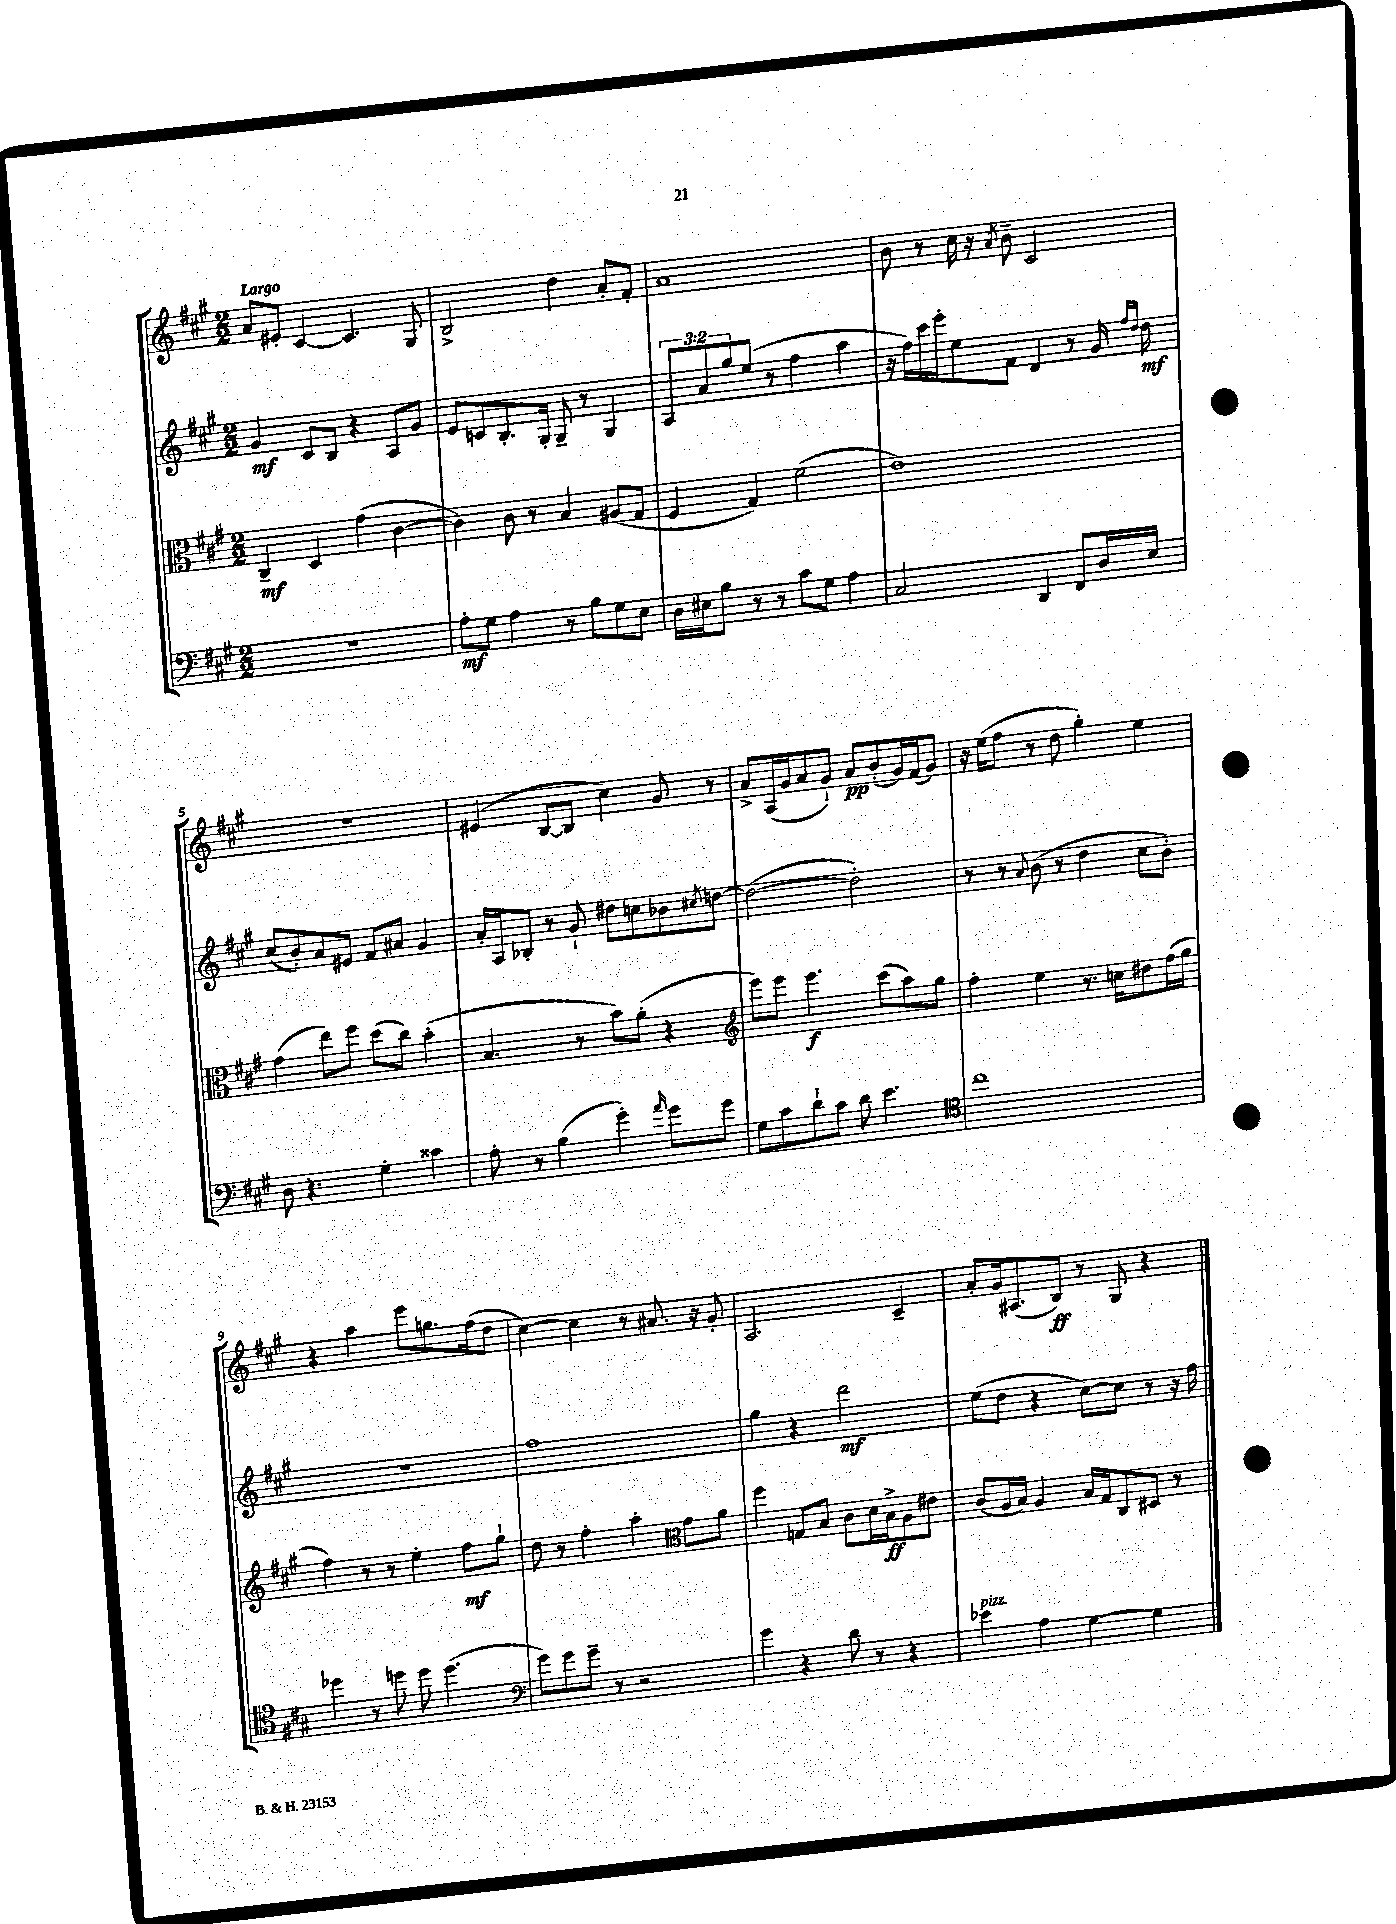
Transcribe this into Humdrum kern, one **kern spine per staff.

**kern	**dynam	**kern	**dynam	**kern	**dynam	**kern	**dynam
*part4	*part4	*part3	*part3	*part2	*part2	*part1	*part1
*staff4	*staff4	*staff3	*staff3	*staff2	*staff2	*staff1	*staff1
*clefF4	*	*clefC3	*	*clefG2	*	*clefG2	*
*k[f#c#g#]	*	*k[f#c#g#]	*	*k[f#c#g#]	*	*k[f#c#g#]	*
*M2/2	*	*M2/2	*	*M2/2	*	*M2/2	*
=1	=1	=1	=1	=1	=1	=1	=1
!	!	!	!	!	!	!LO:TX:a:B:t=Largo	!
1r	.	4C#~/	mf	4g#/	mf	8a/L	.
.	.	.	.	.	.	8e#X'/J	.
.	.	4D/	.	8c#/L	.	[4c#/	.
.	.	.	.	8B/J	.	.	.
.	.	(4g#\	.	4r	.	4.c#/]	.
.	.	[4c#\	.	8A/L	.	.	.
.	.	.	.	8g#/J	.	8G#/	.
=2	=2	=2	=2	=2	=2	=2	=2
8A'\L	mf	4c#\])	.	8e/L	.	2B^/	.
8G#\J	.	.	.	8cn/	.	.	.
4A\	.	8c#\	.	8.B'/	.	.	.
.	.	8r	.	.	.	.	.
.	.	.	.	16G#'/Jk	.	.	.
8r	.	4B/	.	8G#~/	.	4dd\	.
8B\L	.	.	.	8r	.	.	.
8G#\	.	(8A#X/L	.	4G#/	.	8a'/L	.
8E\J	.	8G#/J	.	.	.	8f#'/J	.
=3	=3	=3	=3	=3	=3	=3	=3
16D\LL	.	4F#/	.	12A/L	.	1a	.
16E#X\J	.	.	.	.	.	.	.
.	.	.	.	12a/	.	.	.
8B\J	.	.	.	.	.	.	.
.	.	.	.	12gg#/	.	.	.
8r	.	4G#/)	.	(8ee/J	.	.	.
8r	.	.	.	8r	.	.	.
8c#\L	.	(2f#\	.	4ff#\	.	.	.
8G#\J	.	.	.	.	.	.	.
4A\	.	.	.	4aa\	.	.	.
=4	=4	=4	=4	=4	=4	=4	=4
2C#/	.	1e)	.	16r	.	8b\	.
.	.	.	.	16ff#\LL)	.	.	.
.	.	.	.	16ccc#\	.	8r	.
.	.	.	.	16eee'\J	.	.	.
.	.	.	.	8ee\	.	16cc#\	.
.	.	.	.	.	.	16r	.
.	.	.	.	.	.	8qa/	.
.	.	.	.	8f#\J	.	8b~\	.
4DD/	.	.	.	4d/	.	2c#/	.
8FF#/L	.	.	.	8r	.	.	.
16D/L	.	.	.	16g#/	.	.	.
.	.	.	.	16qqff#/LL	.	.	.
.	.	.	.	16qqdd/JJ	.	.	.
16E/JJ	.	.	.	16dd\	mf	.	.
!!LO:LB:g=z
=5	=5	=5	=5	=5	=5	=5	=5
8D\	.	(4g#\	.	(8cc#/L	.	1r	.
4.r	.	.	.	8b'/)	.	.	.
.	.	8ee\L)	.	8a/	.	.	.
.	.	8ff#\J	.	8e#X/J	.	.	.
4G#'\	.	(8dd\L	.	8f#/L	.	.	.
.	.	8cc#\J)	.	8a#X/J	.	.	.
4c##X\	.	(4b'\	.	4g#/	.	.	.
=6	=6	=6	=6	=6	=6	=6	=6
8A'\	.	4.B/	.	16a'/LL	.	(4e#X/	.
.	.	.	.	16A/J	.	.	.
8r	.	.	.	8B-X'/J	.	.	.
(4B\	.	.	.	8r	.	[8B/L	.
.	.	8r	.	8g#`/	.	8B/J]	.
4g#'\)	.	8b\L)	.	8dd#X\L	.	4cc#\)	.
.	.	(8a'\J	.	8ccn\	.	.	.
16qqa/	.	.	.	.	.	.	.
8g#\L	.	4r	.	8b-X\	.	8g#/	.
.	.	.	.	8qcc#X/	.	.	.
8g#\J	.	.	.	[8ddn\J	.	8r	.
=7	=7	=7	=7	=7	=7	=7	=7
*	*	*clefG2	*	*	*	*	*
8G#\L	.	8eee\L)	.	(2dd\_	.	8a^/L	.
8c#\	.	8eee\J	.	.	.	(16A/L	.
.	.	.	.	.	.	16g#/J	.
8d`\	.	4.eee\	f	.	.	8a/	.
8c#\J	.	.	.	.	.	8g#`/J)	.
8d\	.	.	.	2dd'\])	.	8a/L	pp
4.e\	.	(8ccc#\L	.	.	.	(8b'/	.
.	.	8aa\)	.	.	.	16g#/L)	.
.	.	.	.	.	.	(16f#/J	.
.	.	8gg#\J	.	.	.	8g#/J)	.
=8	=8	=8	=8	=8	=8	=8	=8
*clefC4	*	*	*	*	*	*	*
1cc#	.	4ff#'\	.	8r	.	16r	.
.	.	.	.	.	.	(16ee\KL	.
.	.	.	.	8r	.	8ff#\J	.
.	.	.	.	8qqa/	.	.	.
.	.	4ee\	.	(8b\	.	8r	.
.	.	.	.	8r	.	8dd\	.
.	.	8.r	.	4dd\	.	4gg#'\)	.
.	.	16ccn\KL	.	.	.	.	.
.	.	8dd#X\	.	8cc#\L	.	4ee\	.
.	.	(16ff#\L	.	8b'\J)	.	.	.
.	.	16gg#\JJ	.	.	.	.	.
!!LO:LB:g=z
=9	=9	=9	=9	=9	=9	=9	=9
4dd-X\	.	4ff#\)	.	1r	.	4r	.
8r	.	8r	.	.	.	4aa\	.
8ddn\	.	8r	.	.	.	.	.
8dd\	.	4ee'\	.	.	.	8eee\L	.
(4.dd\	.	.	.	.	.	8.ggn\	.
.	.	8ff#\L	mf	.	.	.	.
.	.	.	.	.	.	(16ff#\k	.
.	.	8gg#`\J	.	.	.	8dd\J	.
=10	=10	=10	=10	=10	=10	=10	=10
*clefF4	*	*	*	*	*	*	*
8g#\L)	.	8dd\	.	1ff#	.	[4cc#\)	.
8g#\	.	8r	.	.	.	.	.
8g#~\J	.	4ff#'\	.	.	.	4cc#\]	.
8r	.	.	.	.	.	.	.
2r	.	4aa'\	.	.	.	8r	.
.	.	.	.	.	.	8.a#X/	.
*	*	*clefC3	*	*	*	*	*
.	.	8g#\L	.	.	.	.	.
.	.	.	.	.	.	16r	.
.	.	8a\J	.	.	.	8g#'/	.
=11	=11	=11	=11	=11	=11	=11	=11
4g#\	.	4ff#\	.	4gg#\	.	2.A/	.
4r	.	8Gn/L	.	4r	.	.	.
.	.	8B/J	.	.	.	.	.
8d\	.	8c#\L	.	2ddd\	mf	.	.
8r	.	16d\L	.	.	.	.	.
.	.	16B^\J	ff	.	.	.	.
4r	.	8A\	.	.	.	4c#~/	.
.	.	8e#X\J	.	.	.	.	.
=12	=12	=12	=12	=12	=12	=12	=12
!LO:TX:a:i:t=pizz.	!	!	!	!	!	!	!
4e-X\	.	(8c#/L	.	(8ee\L	.	8a'/L	.
.	.	16A/L	.	8dd\J	.	16g#/k	.
.	.	16B/JJ)	.	.	.	(8.A#X/	.
4A\	.	4A/	.	4r	.	.	.
.	.	.	.	.	.	8B/J)	ff
[4G#\	.	16B/LL	.	[8cc#\L)	.	8r	.
.	.	16G#/J	.	.	.	.	.
.	.	8C#/	.	8cc#\J]	.	8G#/	.
4G#\]	.	8D#X/J	.	8r	.	4r	.
.	.	8r	.	16r	.	.	.
.	.	.	.	16ff#\	.	.	.
==	==	==	==	==	==	==	==
*-	*-	*-	*-	*-	*-	*-	*-
